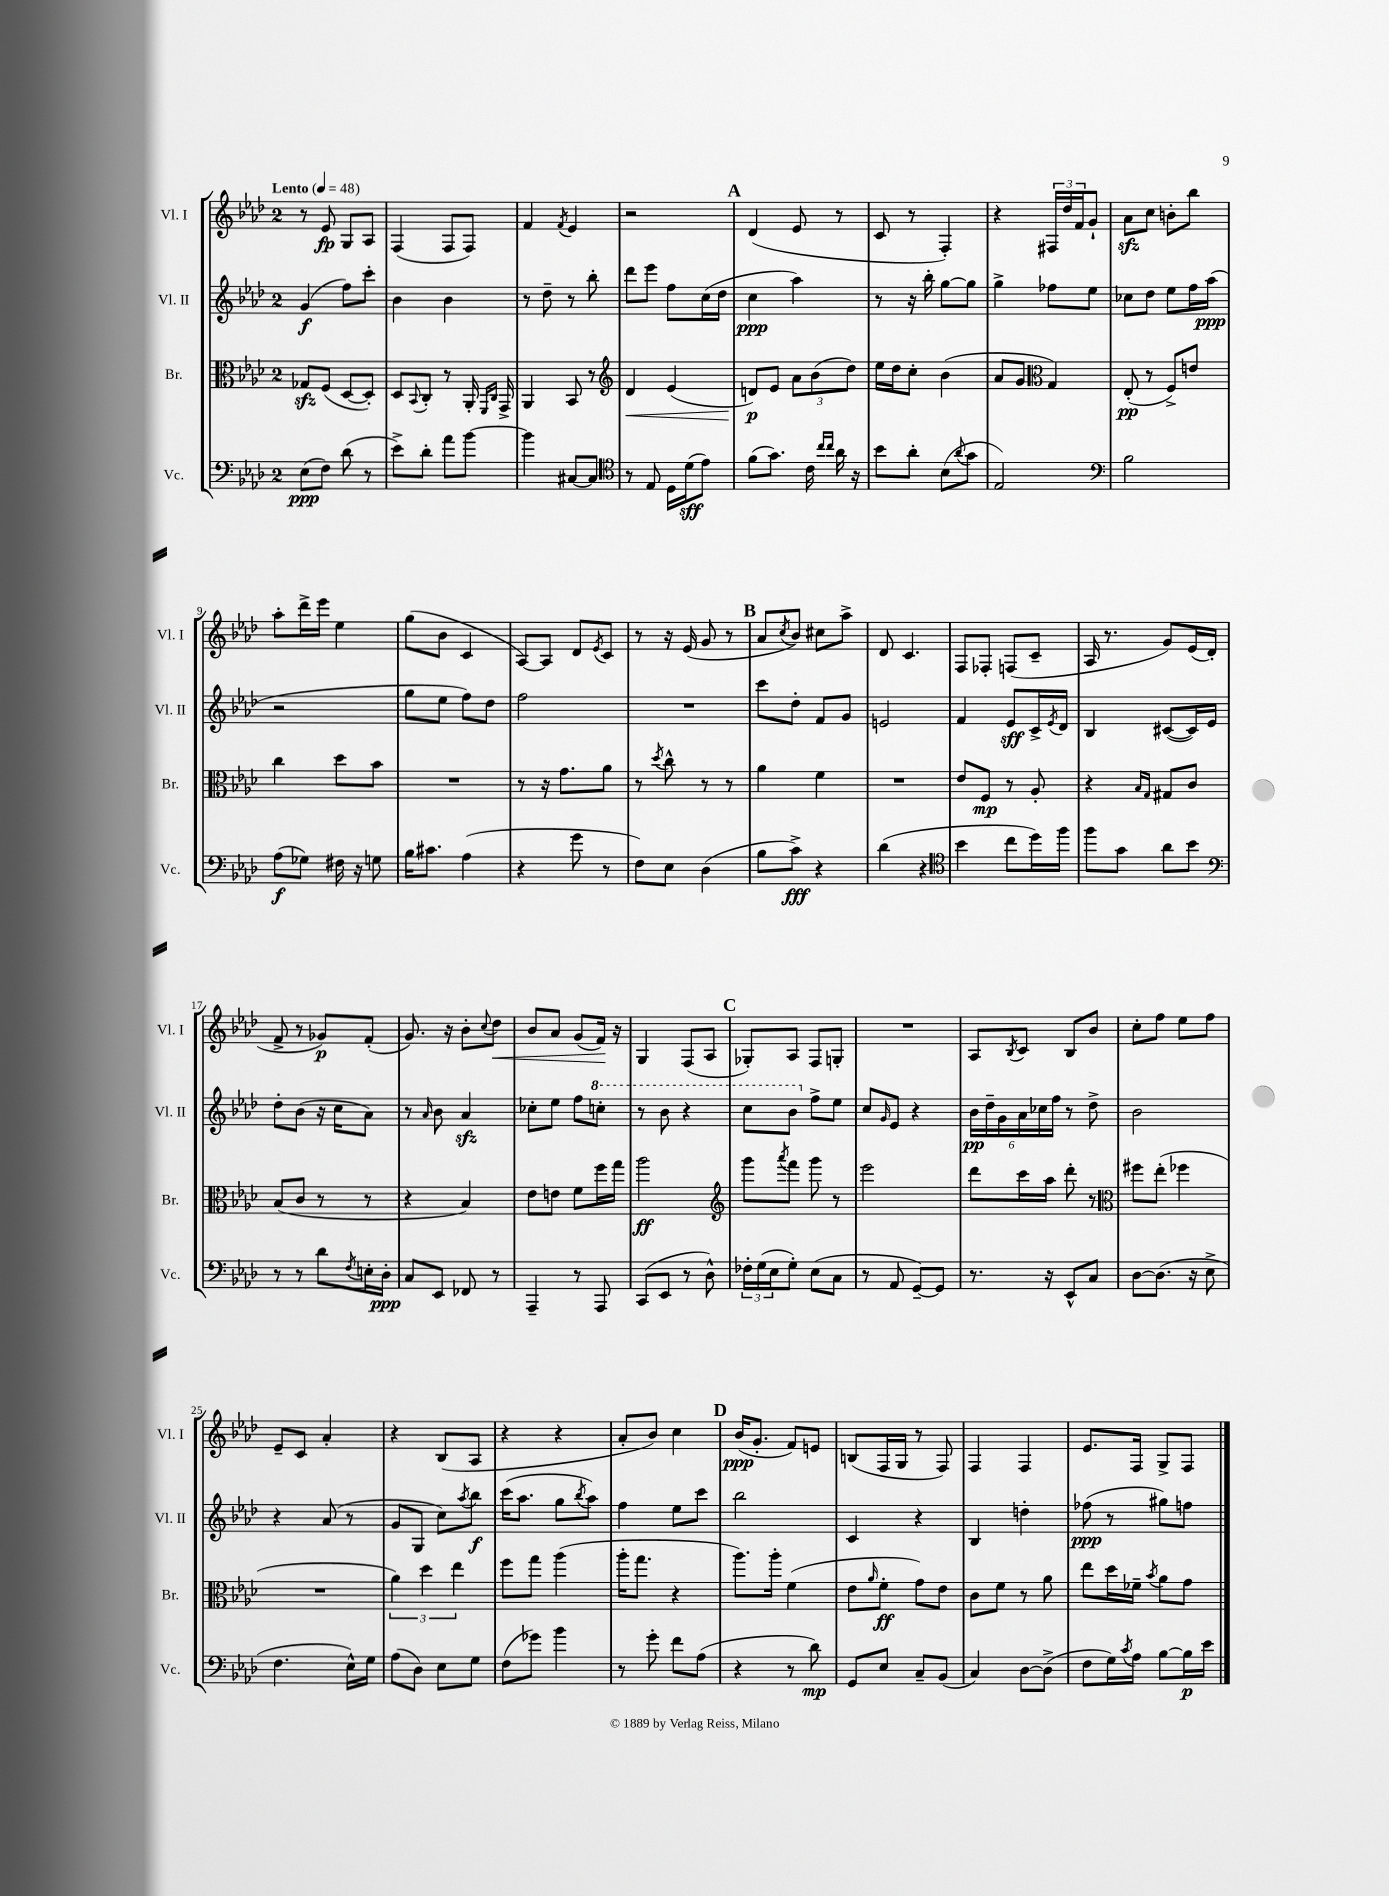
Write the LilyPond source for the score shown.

<<
\new StaffGroup <<
\new Staff = "s0" \with { instrumentName = "Vl. I" shortInstrumentName = "Vl. I" } {
    \clef treble \key aes \major \once \override Staff.TimeSignature.style = #'single-digit \time 2/4 \tempo "Lento" 4 = 48
    r8 ees'8\fp g8 aes8 |
    f4( f8 f8) |
    f'4 \acciaccatura { f'8 } ees'4 |
    r2 |
    \mark \markup { \bold "A" } des'4( ees'8 r8 |
    c'8 r8 f4-.) |
    r4 \tuplet 3/2 { fis16 des''16 f'16 } g'8-! |
    aes'8\sfz c''8 b'8-. bes''8 |
    aes''8-. des'''16-> ees'''16 ees''4 |
    g''8( bes'8 c'4 |
    aes8~) aes8 des'8 \acciaccatura { ees'8 } c'8 |
    r8 r16 ees'16( g'8 r8 |
    \mark \markup { \bold "B" } aes'8 \acciaccatura { c''8 } bes'8) cis''8 aes''8-> |
    des'8 c'4. |
    f8 fes8-. f8( c'8-- |
    aes16 r8. g'8) ees'16( des'16-. |
    f'8-> r8 ges'8\p) f'8-.( |
    g'8.) r16 bes'8-. \appoggiatura { c''8 } des''8\< |
    bes'8 aes'8 g'8( f'16\!) r16 |
    g4 f8( aes8 |
    \mark \markup { \bold "C" } ges8-.) aes8 f8 g8-. |
    R2 |
    aes8 \acciaccatura { bes8 } c'8 bes8 bes'8 |
    c''8-. f''8 ees''8 f''8 |
    ees'8-- c'8 aes'4-. |
    r4 bes8( aes8 |
    r4 r4 |
    aes'8-. bes'8) c''4 |
    \mark \markup { \bold "D" } bes'16\ppp( g'8.-. f'8) e'8 |
    b8( f16 g16 r8 f8) |
    f4 f4 |
    ees'8. f16 g8-> f8 \bar "|." |
}
\new Staff = "s1" \with { instrumentName = "Vl. II" shortInstrumentName = "Vl. II" } {
    \clef treble \key aes \major \once \override Staff.TimeSignature.style = #'single-digit \time 2/4
    g'4\f( f''8) c'''8-. |
    bes'4 bes'4 |
    r8 des''8-- r8 bes''8-. |
    des'''8 ees'''8 f''8 c''16( des''16 |
    \mark \markup { \bold "A" } c''4\ppp aes''4) |
    r8 r16 bes''16-. g''8~ g''8 |
    g''4-> fes''8 ees''8 |
    ces''8 des''8 ees''8 f''16 aes''16\ppp( |
    r2 |
    g''8 ees''8 f''8) des''8 |
    f''2 |
    R2 |
    \mark \markup { \bold "B" } c'''8 des''8-. f'8 g'8 |
    e'2 |
    f'4 ees'8\sff c'16-> \acciaccatura { ees'8 } des'16 |
    bes4 cis'8~( cis'16) ees'16 |
    des''8-. bes'8( r16 c''16 aes'8) |
    r8 \grace { aes'16 } bes'8 aes'4\sfz |
    ces''8-. ees''8 f''8 \ottava #1 c'''!8-. |
    r8 bes''8 r4 |
    \mark \markup { \bold "C" } c'''8 bes''8 \ottava #0 f''8-> ees''8 |
    c''8 \grace { g'16 } ees'8 r4 |
    \tuplet 6/4 { bes'16\pp des''16-- g'16 aes'16 ces''16 f''16 } r8 des''8-> |
    bes'2 |
    r4 aes'8( r8 |
    g'8 g8 c''8) \acciaccatura { aes''8 } bes''8\f |
    c'''16( aes''8. g''8 \acciaccatura { bes''8 } aes''8) |
    f''4 ees''8 c'''8 |
    \mark \markup { \bold "D" } bes''2 |
    c'4 r4 |
    bes4 d''4-. |
    fes''8\ppp( r8 gis''8) f''8 \bar "|." |
}
\new Staff = "s2" \with { instrumentName = "Br." shortInstrumentName = "Br." } {
    \clef alto \key aes \major \once \override Staff.TimeSignature.style = #'single-digit \time 2/4
    ges8\sfz f8( des8~ des8-.) |
    des8 \appoggiatura { bes,8 } c8-. r8 aes,16-. \grace { f,16 c16 } g,16-> |
    aes,4 bes,8 r8 |
    \clef treble des'4\< ees'4( |
    \mark \markup { \bold "A" } d'8\p\!) ees'8 \tuplet 3/2 { aes'8 bes'8( des''8) } |
    ees''16 des''16 c''8-. bes'4( |
    aes'8 g'8 \clef alto g4) |
    ees8-.\pp( r8 f8->) e'8 |
    c''4 des''8 bes'8 |
    R2 |
    r8 r16 g'8. aes'8 |
    r8 \acciaccatura { des''8 } c''8-^ r8 r8 |
    \mark \markup { \bold "B" } aes'4 f'4 |
    R2 |
    ees'8 f8\mp r8 aes8-. |
    r4 \grace { bes16 g16 } gis8 c'8 |
    bes8( c'8 r8 r8 |
    r4 bes4) |
    ees'8 e'8 f'8 f''16 g''16 |
    aes''2\ff |
    \mark \markup { \bold "C" } \clef treble g'''8 \acciaccatura { aes'''8 } f'''8 g'''8 r8 |
    ees'''2 |
    des'''8 c'''16 aes''16 des'''8-. r8 |
    \clef alto fis''8 ees''8-.( fes''4 |
    R2 |
    \tuplet 3/2 { aes'4) des''4 ees''4 } |
    f''8 g''8 aes''4( |
    aes''16-. g''8. r4 |
    \mark \markup { \bold "D" } aes''8.) aes''16-. f'4( |
    ees'8 \grace { aes'16 } f'8-.\ff g'8) ees'8 |
    c'8 f'8 r8 aes'8 |
    ees''8 des''16 fes'16-- \acciaccatura { bes'8 } aes'8 g'8 \bar "|." |
}
\new Staff = "s3" \with { instrumentName = "Vc." shortInstrumentName = "Vc." } {
    \clef bass \key aes \major \once \override Staff.TimeSignature.style = #'single-digit \time 2/4
    ees8\ppp( f8) des'8( r8 |
    ees'8->) des'8-. aes'8 bes'8~ |
    bes'4 cis8~ cis8 |
    \clef tenor r8 ees8 des16 des'16\sff( ees'8) |
    \mark \markup { \bold "A" } f'8( g'8.) c'16 \grace { c''16 c''16 } aes'16 r16 |
    bes'8 aes'8-. bes8( \appoggiatura { aes'8 } g'8 |
    ees2) |
    \clef bass bes2 |
    aes8\f( ges8) fis16 r16 g8 |
    bes16 cis'8. aes4( |
    r4 g'8 r8 |
    f8) ees8 des4( |
    \mark \markup { \bold "B" } bes8 c'8->\fff) r4 |
    des'4( r4 |
    \clef tenor bes'4 c''8 des''16) f''16 |
    f''8 g'8 aes'8 bes'8 |
    \clef bass r8 r8 des'8 \acciaccatura { f8 } e16-. des16-.\ppp |
    c8 ees,8 fes,8 r8 |
    aes,,4-- r8 aes,,8 |
    c,8( ees,8 r8 des8-^) |
    \mark \markup { \bold "C" } \tuplet 3/2 { fes16-. g16( ees16 } g8-.) ees8( c8 |
    r8 aes,8 g,8~--) g,8 |
    r8. r16 ees,8-^ c8 |
    des8~ des8.( r16 ees8-> |
    f4. ees16-^) g16 |
    aes8( des8) ees8 g8 |
    f8( ges'8) bes'4 |
    r8 g'8-. f'8 aes8( |
    \mark \markup { \bold "D" } r4 r8 des'8\mp) |
    g,8 ees8 c8-- bes,8( |
    c4) des8~ des8->( |
    f8 g16) \acciaccatura { c'8 } aes16 bes8~ bes16\p ees'16 \bar "|." |
}
>>
>>
